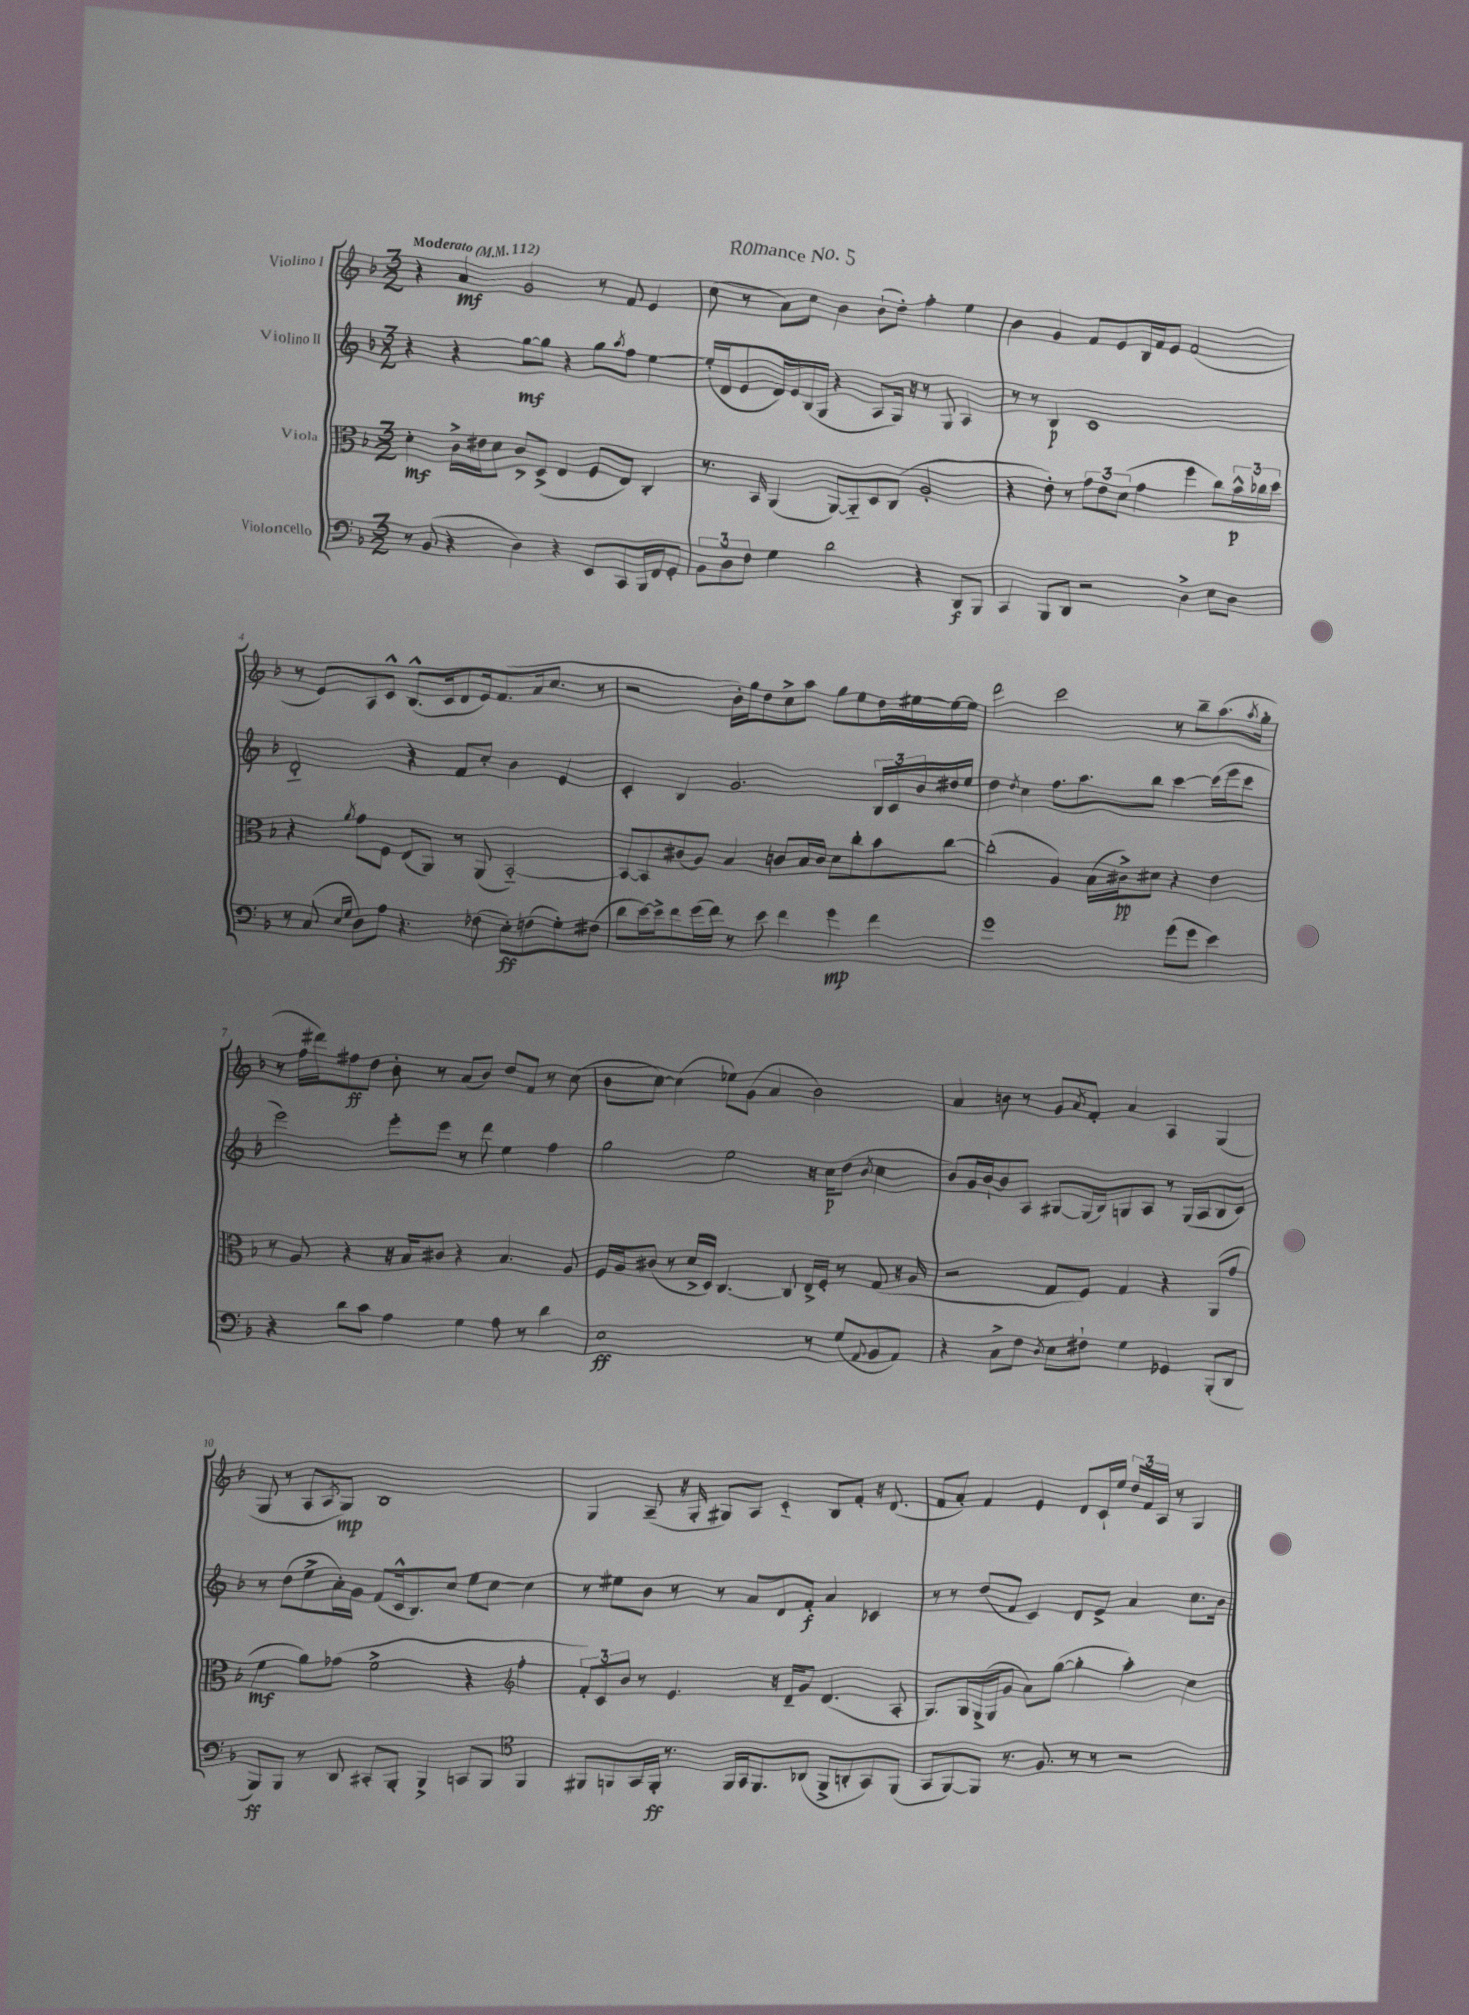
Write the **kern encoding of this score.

**kern	**dynam	**kern	**dynam	**kern	**dynam	**kern	**dynam
*part4	*part4	*part3	*part3	*part2	*part2	*part1	*part1
*staff4	*staff4	*staff3	*staff3	*staff2	*staff2	*staff1	*staff1
*I"Violoncello	*	*I"Viola	*	*I"Violino II	*	*I"Violino I	*
*clefF4	*	*clefC3	*	*clefG2	*	*clefG2	*
*k[b-]	*	*k[b-]	*	*k[b-]	*	*k[b-]	*
*M3/2	*	*M3/2	*	*M3/2	*	*M3/2	*
*MM112	*	*MM112	*	*MM112	*	*MM112	*
=1	=1	=1	=1	=1	=1	=1	=1
!	!	!	!	!	!	!LO:TX:a:B:t=Moderato	!
8r	.	4d'\	mf	4r	.	4r	.
(8BB-/	.	.	.	.	.	.	.
4r	.	16c^\LL	.	4r	.	4a/	mf
.	.	16e#X\J	.	.	.	.	.
.	.	8d\J	.	.	.	.	.
4D\)	.	8c^/L	.	[8gg\L	mf	2g/	.
.	.	(8D^/J	.	8gg\J]	.	.	.
4r	.	4E/	.	4r	.	.	.
8EE/L	.	8F/L	.	8gg\L	.	8r	.
.	.	.	.	8qaa/	.	.	.
8CC/	.	8E/J)	.	8ff\J	.	8f/	.
16BBB-/L	.	4C'/	.	[4ee\	.	4e/	.
16FF/J	.	.	.	.	.	.	.
8GG'/J	.	.	.	.	.	.	.
=2	=2	=2	=2	=2	=2	=2	=2
12BB-\L	.	8.r	.	(16ee'/LL]	.	(8cc\	.
.	.	.	.	16d/J	.	.	.
12D\	.	.	.	.	.	.	.
.	.	.	.	8e/	.	8r	.
12F\J	.	.	.	.	.	.	.
.	.	16BB-/	.	.	.	.	.
4G\	.	(4AA/	.	16d/L)	.	8a\L)	.
.	.	.	.	16e/	.	.	.
.	.	.	.	(16B-/	.	8cc\J	.
.	.	.	.	16G/JJ	.	.	.
2d\	.	[8AA/L)	.	4r	.	4b-\	.
.	.	8AA/]	.	.	.	.	.
.	.	8D/	.	8A/L	.	(8b-`\L	.
.	.	(8C/J	.	16G/Jk)	.	8dd'\J)	.
.	.	.	.	16r	.	.	.
4r	.	2A'/	.	8r	.	4ff'\	.
.	.	.	.	8G/	.	.	.
8DD/L	f	.	.	4A/	.	4ee\	.
8BBB-/J	.	.	.	.	.	.	.
=3	=3	=3	=3	=3	=3	=3	=3
4CC/	.	4r	.	8r	.	4b-\	.
.	.	.	.	8r	.	.	.
8BBB-/L	.	8e'\)	.	4B-/	p	4g/	.
8DD/J	.	8r	.	.	.	.	.
2r	.	12g\L	.	1c	.	8f/L	.
.	.	12e\	.	.	.	.	.
.	.	.	.	.	.	8e/	.
.	.	(12d\J	.	.	.	.	.
.	.	4g\	.	.	.	16B-/L	.
.	.	.	.	.	.	16f/J	.
.	.	.	.	.	.	8e/J	.
4D^\	.	4ff\	.	.	.	(2f/	.
8E\L	.	8cc\L)	.	.	.	.	.
8D\J	.	24b-^^\L	p	.	.	.	.
.	.	24cc-X\	.	.	.	.	.
.	.	24dd\JJ	.	.	.	.	.
!!LO:LB:g=z
=4	=4	=4	=4	=4	=4	=4	=4
8r	.	4r	.	2d/	.	8r	.
(8C/	.	.	.	.	.	8e/L)	.
16qqE/LL	.	.	.	.	.	.	.
16qqG/JJ	.	8qa/	.	.	.	.	.
8D\L)	.	8g\L	.	.	.	8A/	.
8A\J	.	8F\J	.	.	.	8c^^/J	.
4.r	.	(8E/L	.	4r	.	(8.B-^^/L	.
.	.	8AA/J)	.	.	.	.	.
.	.	.	.	.	.	16c/k	.
.	.	8r	.	8f/L	.	8d/	.
(8F-X\	.	(8AA/	.	8cc'/J	.	16e/k)	.
.	.	.	.	.	.	(8.f/	.
8E'\L)	ff	[2BB-/)	.	4b-\	.	.	.
(8Fn\	.	.	.	.	.	16a/k	.
.	.	.	.	.	.	8.cc/J	.
8G'\)	.	.	.	4e/	.	.	.
(8F#X\J	.	.	.	.	.	8r	.
=5	=5	=5	=5	=5	=5	=5	=5
8d\L	.	8BB-/L_	.	4c'/	.	2r	.
[16e\L)	.	8BB-/]	.	.	.	.	.
16e^\J]	.	.	.	.	.	.	.
8f\	.	(8c#X/	.	4B-/	.	.	.
(16g\L	.	8A/J)	.	.	.	.	.
16f\JJ)	.	.	.	.	.	.	.
8r	.	4B-/	.	2.g/	.	16b-'\LL)	.
.	.	.	.	.	.	16gg\J	.
8e\	.	.	.	.	.	8dd\	.
4f\	.	8cn/L	.	.	.	8cc^\	.
.	.	16B-/L	.	.	.	8aa\J	.
.	.	16c/JJ	.	.	.	.	.
4g\	mp	8d\L	.	.	.	8gg\L	.
.	.	8cc'\	.	.	.	8ee\	.
4f\	.	8b-\	.	24B-/LL	.	16dd\L	.
.	.	.	.	24c/	.	.	.
.	.	.	.	.	.	[16ee#X\	.
.	.	.	.	24b-/	.	.	.
.	.	[8cc\J	.	16dd#X/	.	16ee#\_	.
.	.	.	.	16ee/JJ	.	16ee#\JJ]	.
=6	=6	=6	=6	=6	=6	=6	=6
1g	.	(2cc'\]	.	4dd\	.	2ddd\	.
.	.	.	.	8qdd/	.	.	.
.	.	.	.	4cc\	.	.	.
.	.	4A/)	.	8.ff\L	.	2ccc\	.
.	.	.	.	8.aa\	.	.	.
.	.	(16B-\LL	.	.	.	.	.
.	.	16c#X^\J)	pp	.	.	.	.
.	.	8d#X\J	.	8bb-\J	.	.	.
(8g\L	.	4r	.	[4ccc\	.	8r	.
8g\J	.	.	.	.	.	8bb-~\L	.
4e\)	.	4e\	.	(16ccc\LL]	.	(8.aa\	.
.	.	.	.	16eee\J	.	.	.
.	.	.	.	8ccc\J	.	.	.
.	.	.	.	.	.	8qaa/	.
.	.	.	.	.	.	16gg'\Jk	.
!!LO:LB:g=z
=7	=7	=7	=7	=7	=7	=7	=7
4r	.	8r	.	2eee\)	.	8r	.
.	.	8A/	.	.	.	16ff\LL	.
.	.	.	.	.	.	16ddd#X\J)	.
8d\L	.	4r	.	.	.	8ff#X\	ff
8c\J	.	.	.	.	.	8dd\J	.
4A\	.	16r	.	8eee'\L	.	8b-'\	.
.	.	16B-/KL	.	.	.	.	.
.	.	8c#X/J	.	8eee\J	.	8r	.
4G\	.	4r	.	8r	.	(8a/L	.
.	.	.	.	8ddd\	.	8b-/J)	.
8A\	.	4.B-/	.	4ee\	.	8dd/L	.
8r	.	.	.	.	.	8f/J	.
4d\	.	.	.	4ff\	.	8r	.
.	.	8A/	.	.	.	(8cc\	.
=8	=8	=8	=8	=8	=8	=8	=8
1E	ff	16F/LL	.	2gg\	.	8b-\L	.
.	.	16A/J	.	.	.	.	.
.	.	(8c#X/J	.	.	.	[8cc\J)	.
.	.	8r	.	.	.	(4cc\]	.
.	.	16d^/LL	.	.	.	.	.
.	.	16D/JJ)	.	.	.	.	.
.	.	[4.C/	.	2ee\	.	8ee-X\L)	.
.	.	.	.	.	.	(8g\J	.
.	.	.	.	.	.	4a/	.
.	.	8C/]	.	.	.	.	.
8r	.	16E^/LL	.	16r	.	2b-\)	.
.	.	16F'/JJ	.	16cc\KL	p	.	.
(8G/L	.	8r	.	(8dd\J	.	.	.
8qqAA/	.	.	.	8qb-/	.	.	.
8BB-/	.	(8G/	.	4cc\	.	.	.
8AA/J)	.	16r	.	.	.	.	.
.	.	16A/	.	.	.	.	.
=9	=9	=9	=9	=9	=9	=9	=9
4r	.	2r	.	8b-/L)	.	4a/	.
.	.	.	.	16g/L	.	.	.
.	.	.	.	[16b-`/J	.	.	.
8C^\L	.	.	.	8b-/]	.	8bn\	.
8F\J	.	.	.	8A/J	.	8r	.
8qD/	.	.	.	.	.	.	.
8E\L	.	8G/L	.	[8G#X/L	.	8g/L	.
.	.	.	.	.	.	8qa/	.
8F#X`\J	.	8F/J)	.	(16G#/L]	.	8f'/J	.
.	.	.	.	16B-/J)	.	.	.
4G\	.	4G/	.	8Gn/	.	4a/	.
.	.	.	.	8A/J	.	.	.
4GG-X/	.	4r	.	8r	.	4A/	.
.	.	.	.	(16G/LL	.	.	.
.	.	.	.	16A/J	.	.	.
(8BBB-'/L	.	(8AA/L	.	8B-/	.	(4G/	.
8DD/J	.	8g/J	.	8c/J)	.	.	.
!!LO:LB:g=z
=10	=10	=10	=10	=10	=10	=10	=10
8BBB-/L)	ff	4f\	mf	8r	.	8G/	.
8BBB-/J	.	.	.	(8dd\L	.	8r	.
8r	.	8a\L)	.	8ee^\	.	8A/L	.
.	.	.	.	.	.	8qA/	.
8DD/	.	(8g-X\J	.	16a'\L)	.	8G/J)	mp
.	.	.	.	16g\JJ	.	.	.
8CC#X'/L	.	2f^\	.	(8f/L	.	1B-	.
8BBB-'/J	.	.	.	16c^^/k	.	.	.
.	.	.	.	8.B-/)	.	.	.
4BBB-^/	.	.	.	.	.	.	.
.	.	.	.	8cc/J	.	.	.
8CCn/L	.	4r	.	8ee\L	.	.	.
8BBB-/J	.	.	.	[8cc\J	.	.	.
*clefC4	*	*clefG2	*	*	*	*	*
4FF/	.	4ff'\	.	4cc\]	.	.	.
=11	=11	=11	=11	=11	=11	=11	=11
8FF#X/L	.	12f'/L)	.	8r	.	4G/	.
.	.	12c/	.	.	.	.	.
8FFn/	.	.	.	8ee#X\L	.	.	.
.	.	12b-/J	.	.	.	.	.
16GG/L	.	8r	.	8b-\J	.	(8A~/	.
16FF'/JJ	ff	.	.	.	.	.	.
8.r	.	4.e/	.	8r	.	16r	.
.	.	.	.	.	.	16G'/	.
.	.	.	.	8r	.	8G#X/L)	.
16FF/LL	.	.	.	.	.	.	.
16GG/J	.	.	.	8a/L	.	8A/J	.
8.FF/	.	.	.	.	.	.	.
.	.	16r	.	8d/	.	4c/	.
.	.	16d~/KL	.	.	.	.	.
(8AA-X/J	.	8g/J	.	8f'/J	f	.	.
8FF^/L	.	(4.d/	.	4a/	.	8B-/L	.
8AAn'/	.	.	.	.	.	8f'/J	.
8GG/)	.	.	.	4c-X/	.	16r	.
.	.	.	.	.	.	(8.d/	.
(8FF/J	.	8A'/	.	.	.	.	.
=12	=12	=12	=12	=12	=12	=12	=12
8GG/L	.	8.G/L)	.	8r	.	8f/L	.
[8FF/)	.	.	.	8r	.	8a'/J)	.
.	.	16G/L	.	.	.	.	.
8FF/J]	.	(16G^/	.	(8dd/L	.	4f/	.
.	.	16G/J	.	.	.	.	.
8.r	.	8g/J	.	8f/J	.	.	.
.	.	8a\L)	.	4c/)	.	4e/	.
8.F/	.	.	.	.	.	.	.
.	.	([8gg\J	.	.	.	.	.
8r	.	4gg'\]	.	8d/L	.	8d/L	.
8r	.	.	.	8e^/J	.	16c`/L	.
.	.	.	.	.	.	16ee/JJ	.
2r	.	4aa'\)	.	4a/	.	24dd/LL	.
.	.	.	.	.	.	24f/	.
.	.	.	.	.	.	24A/JJ	.
.	.	.	.	.	.	8r	.
.	.	4cc\	.	8.cc\L	.	4G/	.
.	.	.	.	16b-\Jk	.	.	.
==	==	==	==	==	==	==	==
*-	*-	*-	*-	*-	*-	*-	*-
